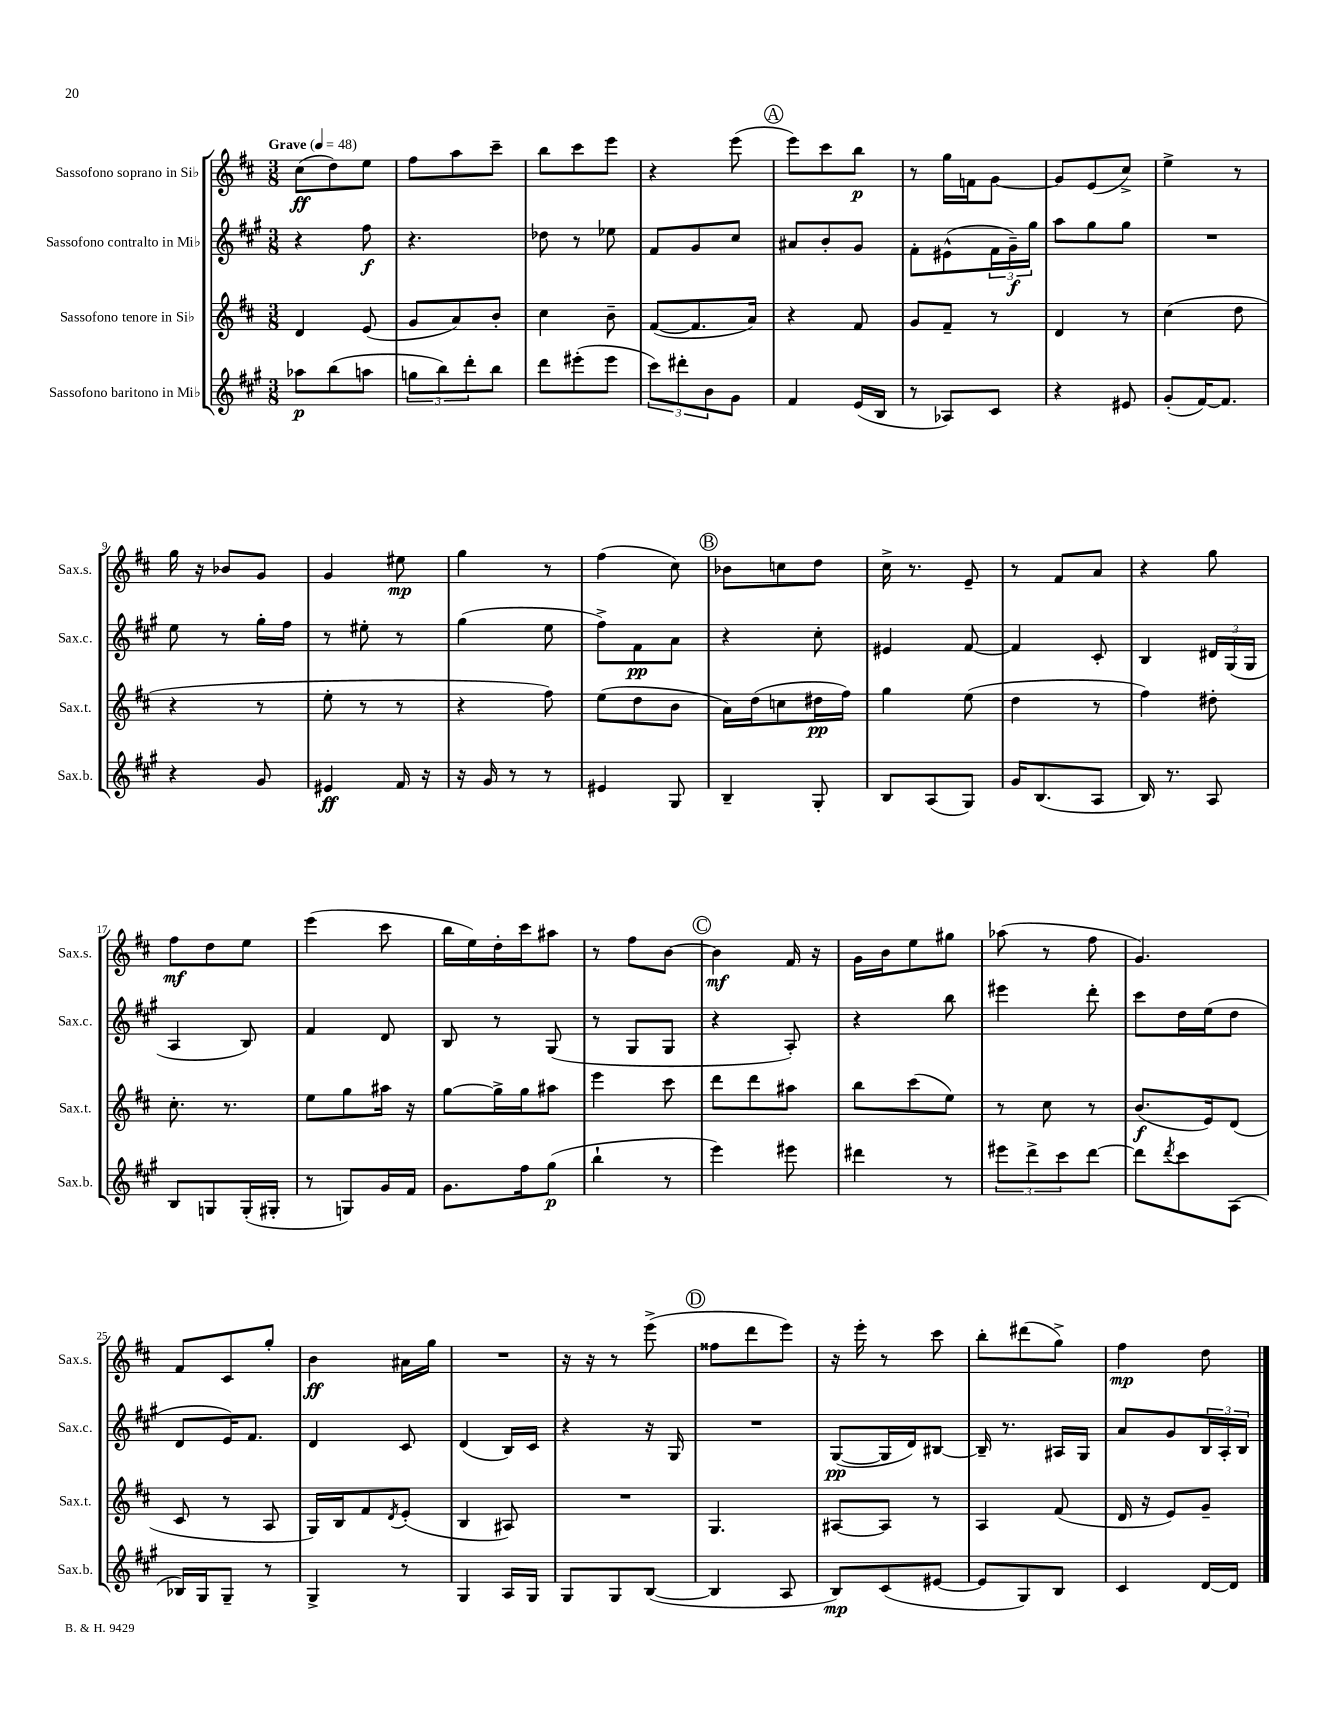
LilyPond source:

<<
\new StaffGroup <<
\new Staff = "s0" \with { instrumentName = "Sassofono soprano in Sib" shortInstrumentName = "Sax.s." } {
    \clef treble \key d \major \numericTimeSignature \time 3/8 \tempo "Grave" 4 = 48
    cis''8\ff( d''8) e''8 |
    fis''8 a''8 cis'''8-- |
    b''8 cis'''8 e'''8 |
    r4 e'''8( |
    \mark \markup { \circle "A" } e'''8) cis'''8 b''8\p |
    r8 g''16 f'16 g'8~ |
    g'8 e'8( cis''8->) |
    e''4-> r8 |
    g''16 r16 bes'8 g'8 |
    g'4 eis''8\mp |
    g''4 r8 |
    fis''4( cis''8) |
    \mark \markup { \circle "B" } bes'8 c''8 d''8 |
    cis''16-> r8. e'8-- |
    r8 fis'8 a'8 |
    r4 g''8 |
    fis''8\mf d''8 e''8 |
    e'''4( cis'''8 |
    b''16 e''16) d''16-. cis'''16 ais''8 |
    r8 fis''8 b'8~ |
    \mark \markup { \circle "C" } b'4\mf fis'16 r16 |
    g'16 b'16 e''8 gis''8 |
    aes''8( r8 fis''8 |
    g'4.) |
    fis'8 cis'8 g''8-. |
    b'4\ff ais'16 g''16 |
    R4. |
    r16 r16 r8 e'''8->( |
    \mark \markup { \circle "D" } fisis''8 d'''8 e'''8) |
    r16 e'''16-. r8 cis'''8 |
    b''8-. dis'''8( g''8->) |
    fis''4\mp d''8 \bar "|." |
}
\new Staff = "s1" \with { instrumentName = "Sassofono contralto in Mib" shortInstrumentName = "Sax.c." } {
    \clef treble \key a \major \numericTimeSignature \time 3/8
    r4 fis''8\f |
    r4. |
    des''8 r8 ees''8 |
    fis'8 gis'8 cis''8 |
    \mark \markup { \circle "A" } ais'8 b'8-. gis'8 |
    fis'8-. eis'8-^( \tuplet 3/2 { fis'16 gis'16--\f) gis''16 } |
    a''8 gis''8 gis''8 |
    R4. |
    e''8 r8 gis''16-. fis''16 |
    r8 eis''8-. r8 |
    gis''4( e''8 |
    fis''8->) fis'8\pp a'8 |
    \mark \markup { \circle "B" } r4 cis''8-. |
    eis'4 fis'8~ |
    fis'4 cis'8-. |
    b4 \tuplet 3/2 { dis'16 gis16( gis16 } |
    a4 b8) |
    fis'4 d'8 |
    b8 r8 gis8( |
    r8 gis8 gis8 |
    \mark \markup { \circle "C" } r4 a8-.) |
    r4 b''8 |
    eis'''4 d'''8-. |
    cis'''8 d''16 e''16( d''8 |
    d'8 e'16) fis'8. |
    d'4 cis'8 |
    d'4( b16) cis'16 |
    r4 r16 gis16 |
    \mark \markup { \circle "D" } R4. |
    gis8~\pp( gis16 d'16) bis8~ |
    bis16-- r8. ais16 gis16 |
    a'8 gis'8 \tuplet 3/2 { b16 a16-. b16 } \bar "|." |
}
\new Staff = "s2" \with { instrumentName = "Sassofono tenore in Sib" shortInstrumentName = "Sax.t." } {
    \clef treble \key d \major \numericTimeSignature \time 3/8
    d'4 e'8( |
    g'8 a'8) b'8-. |
    cis''4 b'8-- |
    fis'8~( fis'8. a'16) |
    \mark \markup { \circle "A" } r4 fis'8 |
    g'8 fis'8-- r8 |
    d'4 r8 |
    cis''4( d''8 |
    r4 r8 |
    e''8-. r8 r8 |
    r4 fis''8) |
    e''8( d''8 b'8 |
    \mark \markup { \circle "B" } a'16) d''16( c''8 dis''16\pp fis''16) |
    g''4 e''8( |
    d''4 r8 |
    fis''4) dis''8-. |
    cis''8.-. r8. |
    e''8 g''8 ais''16 r16 |
    g''8~ g''16-> g''16 ais''8 |
    e'''4 cis'''8 |
    \mark \markup { \circle "C" } d'''8 d'''8 ais''8 |
    b''8 cis'''8( e''8) |
    r8 cis''8 r8 |
    b'8.\f( e'16) d'8( |
    cis'8 r8 a8 |
    g16) b16 fis'8 \acciaccatura { d'8 } e'8-.( |
    b4 ais8) |
    R4. |
    \mark \markup { \circle "D" } g4. |
    ais8~ ais8 r8 |
    a4 fis'8( |
    d'16 r16 e'8) g'8-- \bar "|." |
}
\new Staff = "s3" \with { instrumentName = "Sassofono baritono in Mib" shortInstrumentName = "Sax.b." } {
    \clef treble \key a \major \numericTimeSignature \time 3/8
    aes''8\p b''8( a''8 |
    \tuplet 3/2 { g''8 b''8) d'''8-. } b''8 |
    d'''8 eis'''8-.( eis'''8 |
    \tuplet 3/2 { cis'''8) dis'''8-. b'8 } gis'8 |
    \mark \markup { \circle "A" } fis'4 e'16( b16 |
    r8 aes8) cis'8 |
    r4 eis'8 |
    gis'8-.( fis'16~) fis'8. |
    r4 gis'8 |
    eis'4\ff fis'16 r16 |
    r16 gis'16 r8 r8 |
    eis'4 gis8 |
    \mark \markup { \circle "B" } b4-- gis8-. |
    b8 a8( gis8) |
    gis'16 b8.( a8 |
    b16) r8. a8 |
    b8 g8 g16-.( gis16-. |
    r8 g8) gis'16 fis'16 |
    gis'8. fis''16 gis''8\p( |
    b''4-! r8 |
    \mark \markup { \circle "C" } e'''4) eis'''8 |
    dis'''4 r8 |
    \tuplet 3/2 { eis'''8 d'''8-> cis'''8 } d'''8~ |
    d'''8 \acciaccatura { d'''8 } cis'''8 a8( |
    bes16) gis16 gis8-- r8 |
    gis4-> r8 |
    gis4 a16 gis16 |
    gis8 gis8 b8~( |
    \mark \markup { \circle "D" } b4 a8 |
    b8\mp) cis'8( eis'8~ |
    eis'8 gis8) b8 |
    cis'4 d'16~ d'16 \bar "|." |
}
>>
>>
